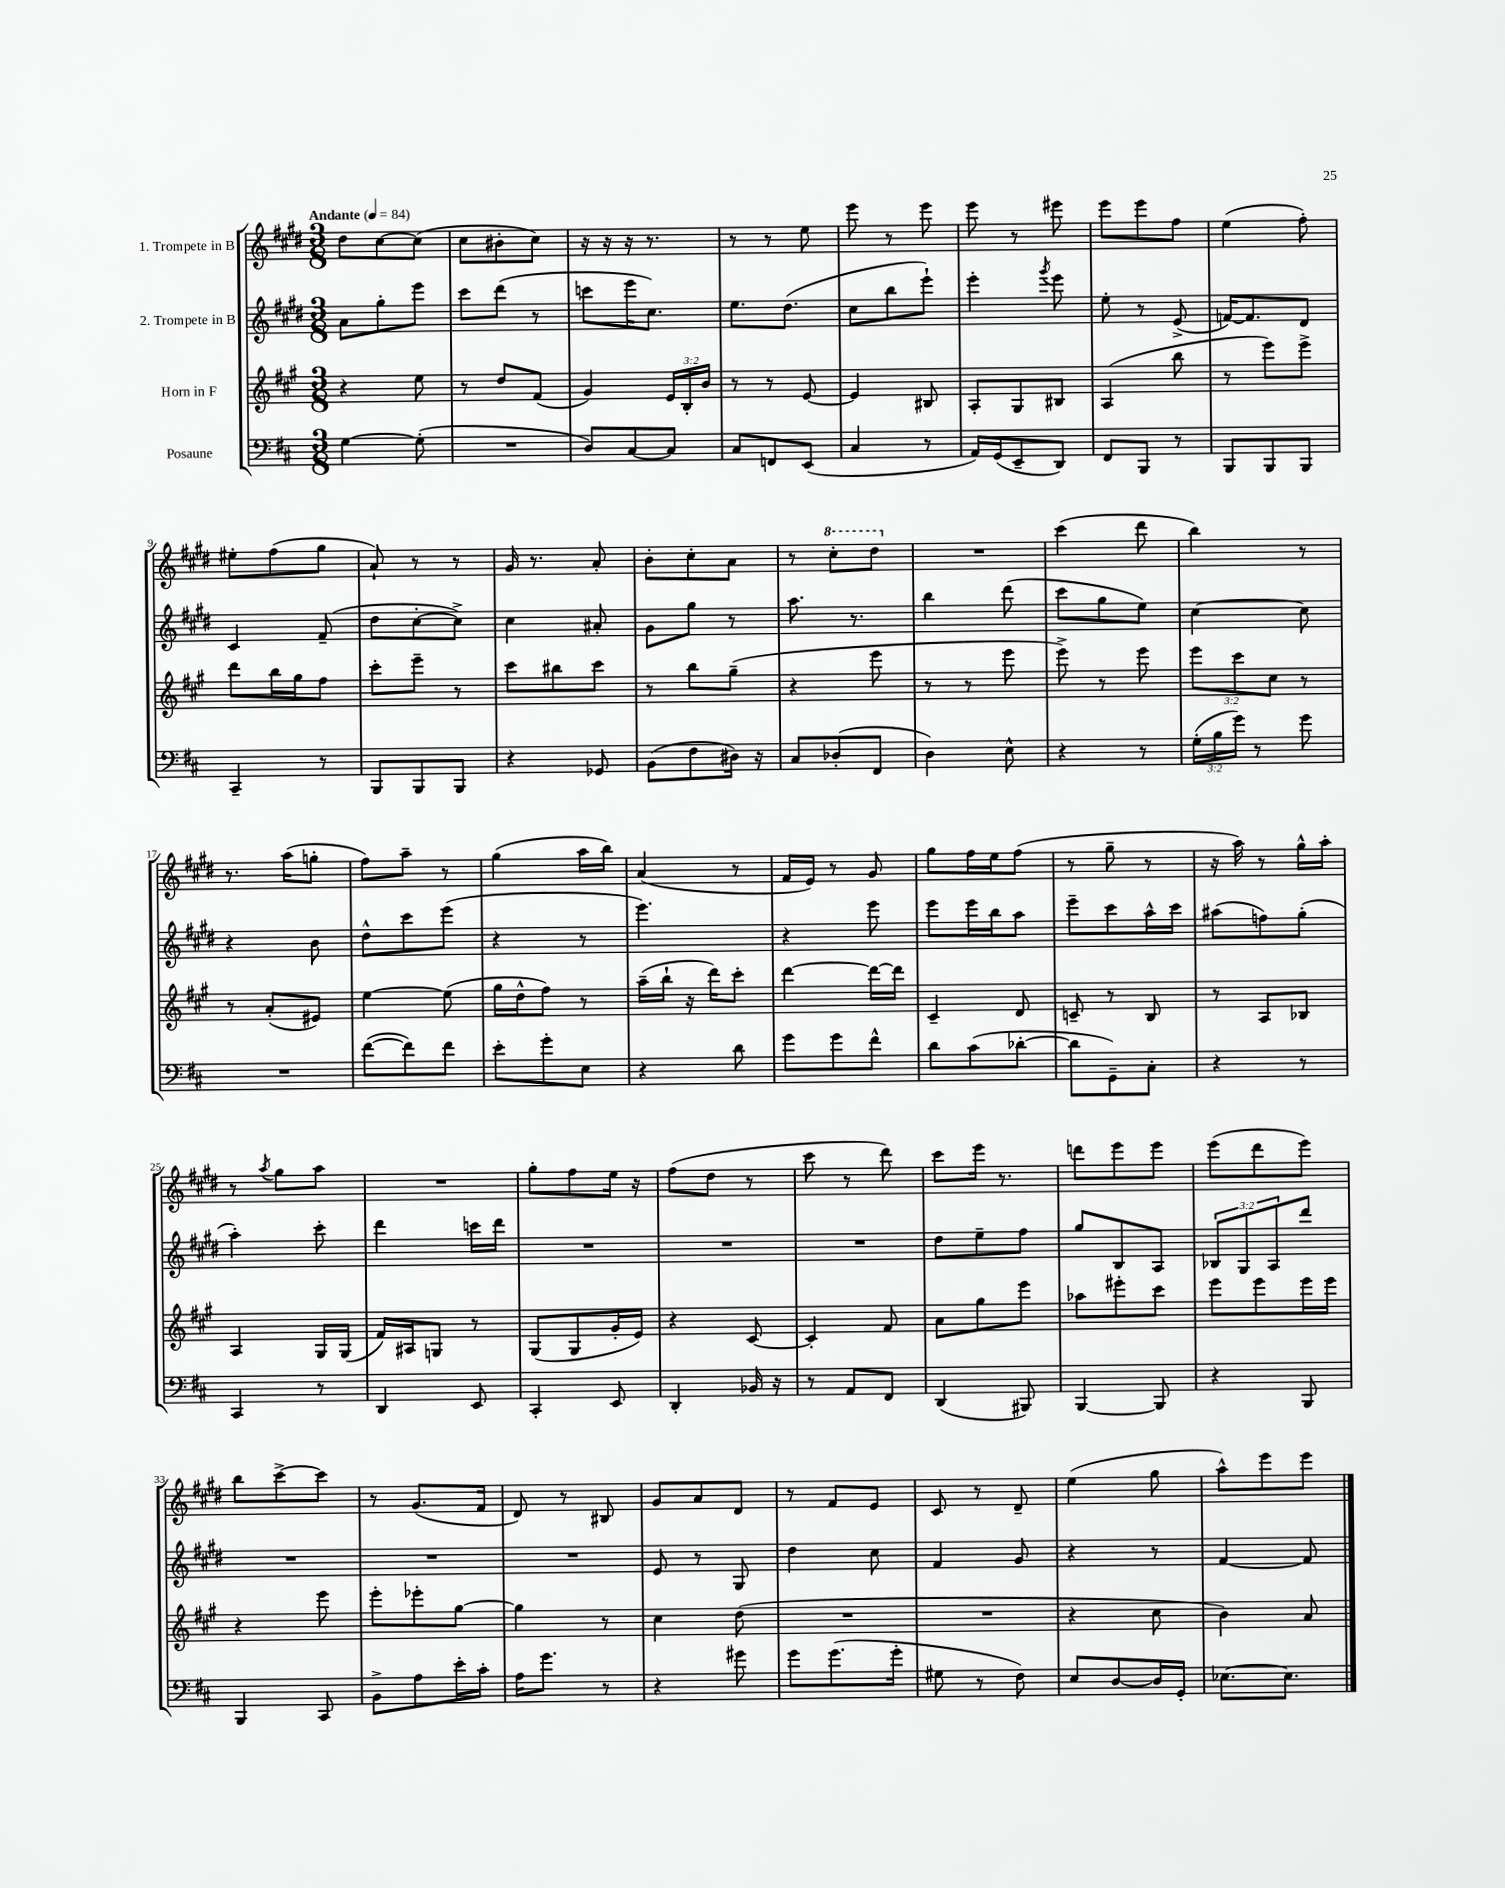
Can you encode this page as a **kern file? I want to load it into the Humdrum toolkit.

**kern	**kern	**kern	**kern
*part4	*part3	*part2	*part1
*staff4	*staff3	*staff2	*staff1
*I"Posaune	*I"Horn in F	*I"2. Trompete in B	*I"1. Trompete in B
*clefF4	*clefG2	*clefG2	*clefG2
*k[f#c#]	*k[f#c#g#]	*k[f#c#g#d#]	*k[f#c#g#d#]
*M3/8	*M3/8	*M3/8	*M3/8
*MM84	*MM84	*MM84	*MM84
=1	=1	=1	=1
!	!	!	!LO:TX:a:B:t=Andante
[4G\	4r	8a\L	8dd#\L
.	.	8gg#'\	[8cc#\
(8G'\]	8ee\	8eee\J	(8cc#\J]
=2	=2	=2	=2
4.r	8r	8ccc#\L	8cc#\L
.	8dd/L	(8ddd#\J	8b#X'\
.	(8f#/J	8r	8cc#\J)
=3	=3	=3	=3
8D/L)	4g#/)	8cccn\L	16r
.	.	.	16r
[8C#/	.	16eee\K	16r
.	.	8.cc#\J)	8.r
8C#/J]	24e/LL	.	.
.	24B'/	.	.
.	24b/JJ	.	.
=4	=4	=4	=4
8C#/L	8r	8.ee\L	8r
8FFn/	8r	.	8r
.	.	(8.dd#\J	.
(8EE/J	[8e/	.	8ee\
=5	=5	=5	=5
4C#/	4e/]	8cc#\L	8eee\
.	.	8bb\	8r
8r	8B#X/	8eee`\J)	8eee\
=6	=6	=6	=6
16AA/LL)	8A'/L	4eee'\	8eee\
(16GG/J	.	.	.
8EE~/	8G#/	.	8r
.	.	8qggg#/	.
8DD/J)	8B#X/J	8eee\	8eee#X\
=7	=7	=7	=7
8FF#/L	(4A/	8ee'\	8eee\L
8BBB/J	.	8r	8eee\
8r	8bb\	(8e^/	8ff#\J
=8	=8	=8	=8
8BBB/L	8r	[16fn/KL)	(4ee\
.	.	8.f/]	.
8BBB/	8eee\L)	.	.
8BBB/J	8eee^\J	8d#/J	8ff#'\)
!!LO:LB:g=z
=9	=9	=9	=9
4CC#~/	8ddd\L	4c#/	8ee#X'\L
.	16bb\L	.	(8ff#\
.	16gg#\J	.	.
8r	8ff#\J	(8f#~/	8gg#\J
=10	=10	=10	=10
8BBB/L	8ccc#'\L	8dd#\L	8a`/)
8BBB/	8eee~\J	[8cc#'\	8r
8BBB/J	8r	8cc#^\J])	8r
=11	=11	=11	=11
4r	8ccc#\L	4cc#\	16g#/
.	.	.	8.r
.	8bb#X\	.	.
8GG-X/	8ccc#\J	8a#X'/	8a'/
=12	=12	=12	=12
(8BB\L	8r	8g#\L	8b'\L
8F#\	8bb\L	8gg#\J	8cc#'\
16D#X\Jk)	(8gg#~\J	8r	8a\J
16r	.	.	.
=13	=13	=13	=13
8C#/L	4r	8.aa\	8r
*	*	*	*8va
(8D-X'/	.	.	8ccc#'\L
.	.	8.r	.
8FF#/J	8eee\	.	8ddd#\J
=14	=14	=14	=14
*	*	*	*X8va
4D\)	8r	4bb\	4.r
.	8r	.	.
8E^^\	8eee\	(8ddd#\	.
=15	=15	=15	=15
4r	8eee^\)	8ccc#\L	(4ccc#\
.	8r	8gg#\	.
8r	8eee\	8ee\J)	8ddd#\
=16	=16	=16	=16
(24G'\LL	12eee\L	[4cc#\	4bb\)
24B\	.	.	.
24g\JJ)	12ccc#\	.	.
8r	.	.	.
.	12cc#\J	.	.
8g\	8r	8cc#\]	8r
!!LO:LB:g=z
=17	=17	=17	=17
4.r	8r	4r	8.r
.	(8a'/L	.	.
.	.	.	(16aa\KL
.	8e#X/J)	8b\	8ggn'\J
=18	=18	=18	=18
([8f#\L	[4ee\	8dd#^^\L	8ff#\L)
8f#\])	.	8ccc#\	8aa~\J
8f#\J	(8ee\]	(8eee\J	8r
=19	=19	=19	=19
8e'\L	16gg#\LL	4r	(4gg#\
.	16dd^^\J	.	.
8g'\	8ff#\J)	.	.
8E\J	8r	8r	16aa\LL
.	.	.	16bb\JJ)
=20	=20	=20	=20
4r	(16aa~\LL	4.eee\)	(4a/
.	16bb`\JJ	.	.
.	16r	.	.
.	16ddd\KL)	.	.
8d\	8ccc#'\J	.	8r
=21	=21	=21	=21
8g\L	[4ddd\	4r	16f#/LL
.	.	.	16e/JJ)
8g\	.	.	8r
8f#^^\J	16ddd\LL_	8eee\	8g#/
.	16ddd\JJ]	.	.
=22	=22	=22	=22
8d\L	4c#~/	8eee\L	8gg#\L
(8c#\	.	16eee\L	16ff#\L
.	.	16bb\J	16ee\J
[8d-X'\J	8d/	8aa\J	(8ff#\J
=23	=23	=23	=23
8d-\L]	8cn~/	8eee~\L	8r
8GG~\)	8r	8ccc#\	8gg#~\
8C#'\J	8B/	16aa^^\L	8r
.	.	16ccc#\JJ	.
=24	=24	=24	=24
4r	8r	(8aa#X\L	16r
.	.	.	16aa\)
.	8A/L	8ffn\)	8r
8r	8B-X/J	(8gg#'\J	16gg#^^\LL
.	.	.	16aa'\JJ
!!LO:LB:g=z
=25	=25	=25	=25
4CC#/	4A/	4aa'\)	8r
.	.	.	8qaa/
.	.	.	8gg#\L
8r	16G#/LL	8ccc#'\	8aa\J
.	(16G#/JJ	.	.
=26	=26	=26	=26
4DD/	16f#/LL)	4ddd#\	4.r
.	16A#X/J	.	.
.	8Gn/J	.	.
8EE/	8r	16cccn\LL	.
.	.	16ddd#\JJ	.
=27	=27	=27	=27
4CC#'/	(8G#/L	4.r	8gg#'\L
.	8G#/	.	8ff#\
8EE/	16g#'/L	.	16ee\Jk
.	16e/JJ)	.	16r
=28	=28	=28	=28
4DD'/	4r	4.r	(8ff#\L
.	.	.	8dd#\J
16BB-X/	[8c#/	.	8r
16r	.	.	.
=29	=29	=29	=29
8r	4c#'/]	4.r	8ccc#\
8AA/L	.	.	8r
8FF#/J	8f#/	.	8ddd#\)
=30	=30	=30	=30
(4DD/	8a\L	8dd#\L	8ccc#\L
.	8gg#\	8ee~\	16eee\Jk
.	.	.	8.r
8BBB#X/)	8eee\J	8ff#\J	.
=31	=31	=31	=31
[4BBB/	8aa-X\L	8gg#/L	8dddn\L
.	8eee#X'\	8B/	8eee\
8BBB/]	8ccc#\J	8A/J	8eee\J
=32	=32	=32	=32
4r	8eee\L	12B-X/L	(8eee\L
.	.	12G#/	.
.	8eee\	.	8ddd#\
.	.	12A/	.
8BBB/	16eee\L	8ddd#/J	8eee\J)
.	16eee\JJ	.	.
!!LO:LB:g=z
=33	=33	=33	=33
4BBB/	4r	4.r	8bb\L
.	.	.	[8ccc#^\
8CC#/	8eee\	.	8ccc#\J]
=34	=34	=34	=34
8BB^\L	8eee'\L	4.r	8r
8A\	8eee-X'\	.	(8.g#/L
16e'\L	[8gg#\J	.	.
16c#'\JJ	.	.	16f#/Jk
=35	=35	=35	=35
16A\KL	4gg#\]	4.r	8d#/)
8.g\J	.	.	.
.	.	.	8r
8r	8r	.	8B#X/
=36	=36	=36	=36
4r	4cc#\	8e/	8g#/L
.	.	8r	8a/
8g#X\	(8dd\	8G#/	8d#/J
=37	=37	=37	=37
8g\L	4.r	4dd#\	8r
(8.g\	.	.	8f#/L
.	.	8cc#\	8e/J
16g'\Jk	.	.	.
=38	=38	=38	=38
8G#X\	4.r	4f#/	8c#/
8r	.	.	8r
8F#\)	.	8g#/	8d#~/
=39	=39	=39	=39
8E/L	4r	4r	(4ee\
[8D/	.	.	.
16D/L]	8cc#\	8r	8gg#\
16GG'/JJ	.	.	.
=40	=40	=40	=40
[8.E-X\L	4b\)	[4f#/	8aa^^\L)
.	.	.	8eee\
8.E-\J]	.	.	.
.	8a/	8f#/]	8eee\J
==	==	==	==
*-	*-	*-	*-
